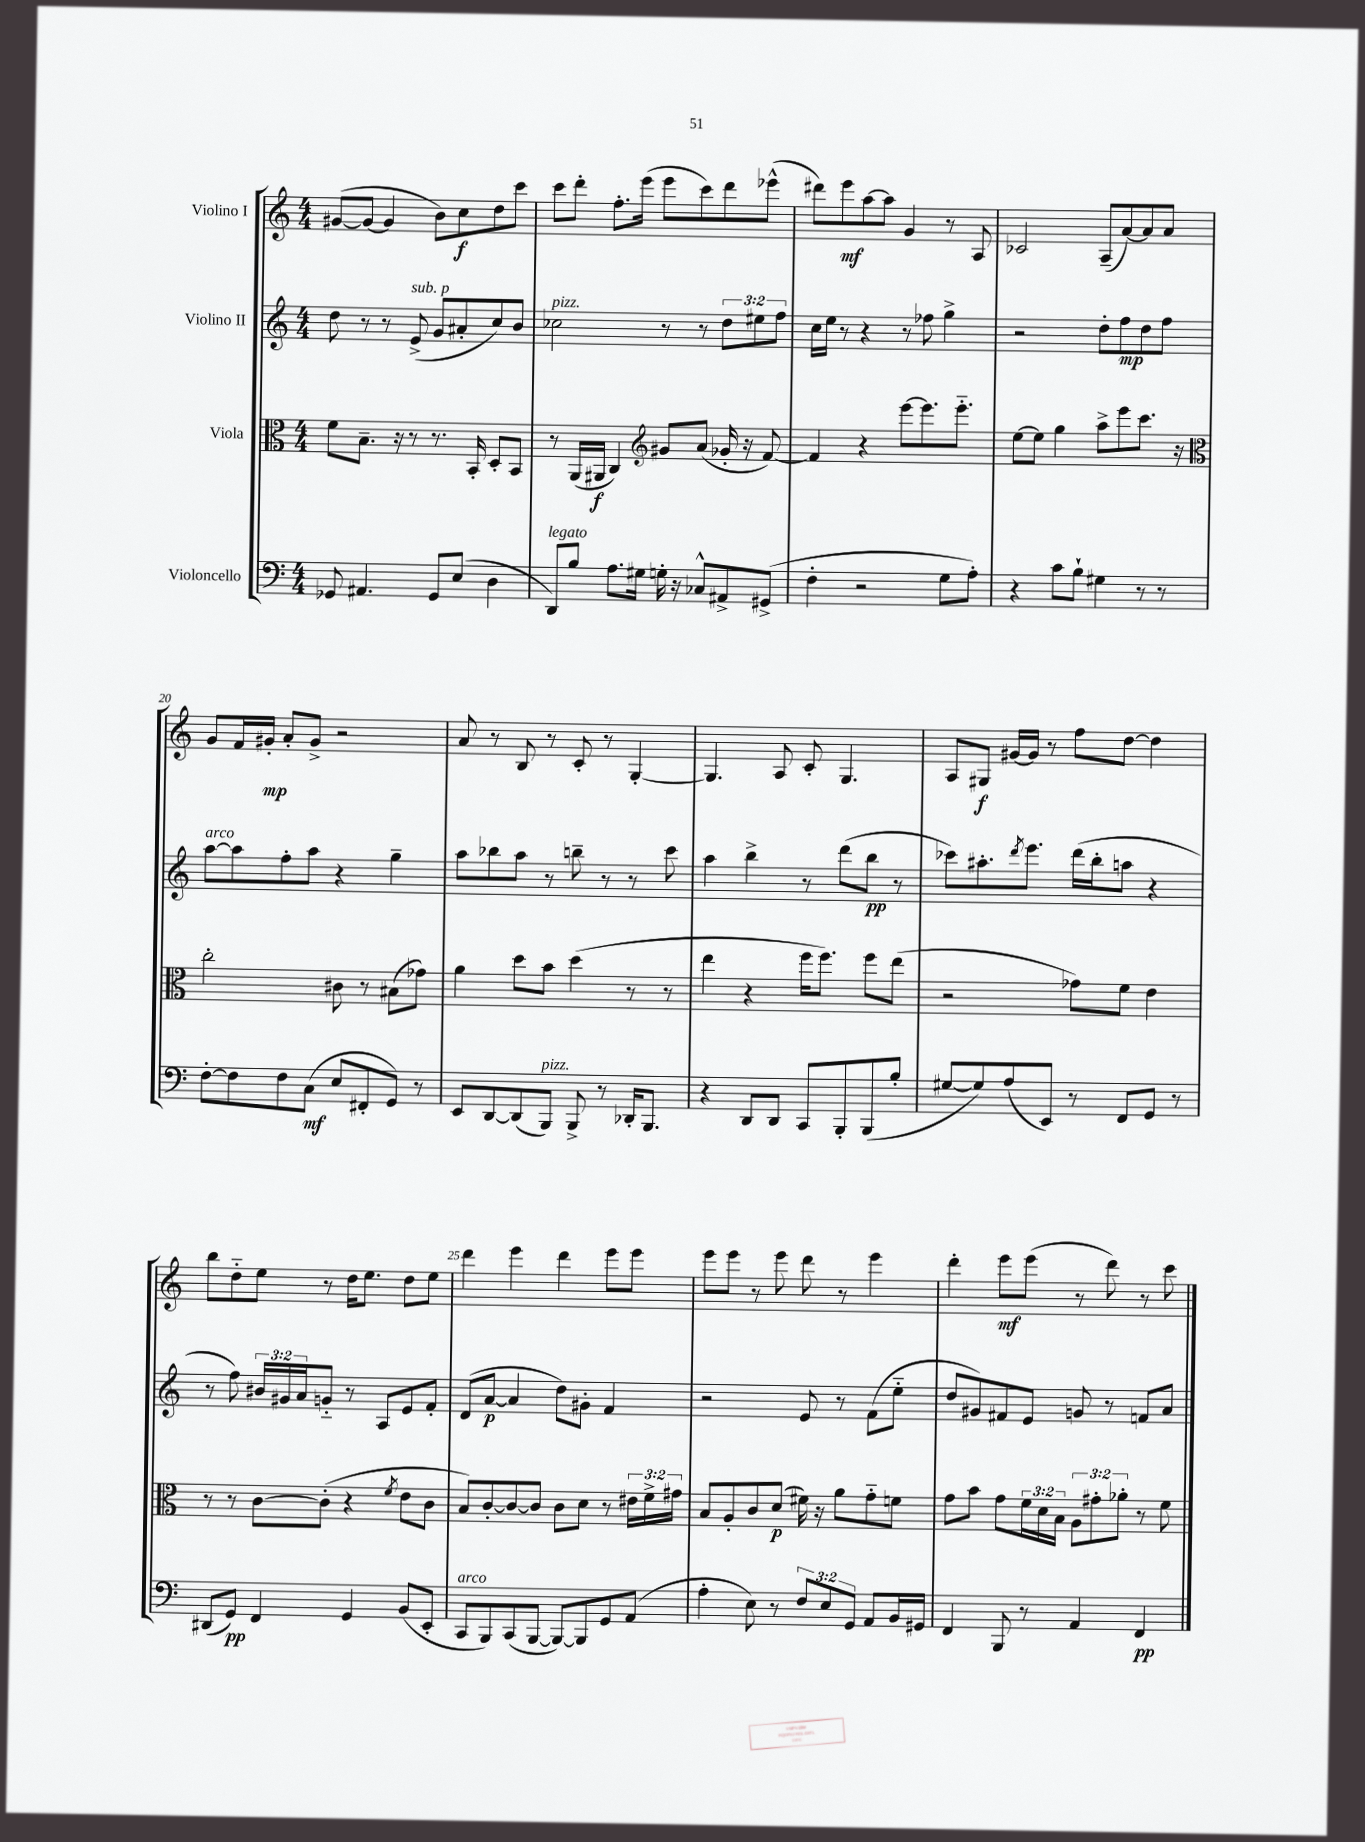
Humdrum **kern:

**kern	**kern	**kern	**kern
*staff4	*staff3	*staff2	*staff1
*clefF4	*clefC3	*clefG2	*clefG2
*k[]	*k[]	*k[]	*k[]
*M4/4	*M4/4	*M4/4	*M4/4
8GG-/	8f\L	8dd\	([8g#/L
4.AA#/	8.B~\J	8r	8g#/_J
.	.	8r	4g#/]
.	16r	.	.
.	8r	(8e^/	.
8GG-/L	8.r	8g/L	8b\L)
(8E/J	.	8a#'/	8cc\
.	16BB'/	.	.
4D\	8D'/L	8cc/)	8dd\
.	8BB/J	8b/J	8ccc\J
=	=	=	=
8DD/L)	8r	2cc-\	8ccc\L
8B/J	(16AA/LL	.	8ddd'\J
.	16AA#/JJ	.	.
8.A\L	4C/)	.	8.ff'\L
16G#\Jk	.	.	(16eee\Jk
*	*clefG2	*	*
16G'\	8g#/L	8r	8eee\L
16r	.	.	.
8C-^^/L	(8a/J	8r	8ccc\)
8AA#^/	16g-'/	12dd\L	8ddd\
.	16r	.	.
.	.	12ee#\	.
(8GG#^/J	[8f/)	.	(8eee-^^\J
.	.	12ff\J	.
=	=	=	=
4F'\	4f/]	16cc\LL	8ddd#\L)
.	.	16ee\JJ	.
.	.	8r	8eee\
2r	4r	4r	[8aa\
.	.	.	8aa\]J
.	[8eee\L	8r	4g/
.	8.eee\]	8ff-\	.
8G\L	.	4gg^\	8r
.	8.eee'~\J	.	.
8A'\J)	.	.	8A/
=	=	=	=
4r	[8ee\L	2r	2c-/
.	8ee\]J	.	.
8c\L	4gg\	.	.
8B`\J	.	.	.
4G#\	8aa^\L	8dd'\L	(8A~/L
.	8eee\	8ff\	[8a/)
8r	8.ccc\J	8dd\	8a/]
8r	.	8ff\J	8a/J
.	16r	.	.
=	=	=	=
*	*clefC3	*	*
[8F'\L	2cc'\	[8aa\L	8g/L
8F\]	.	8aa\]	16f/L
.	.	.	16g#'/JJ
8F\	.	8ff'\	8a'/L
(8C\J	.	8aa\J	8g#^/J
8E/L	8c#\	4r	2r
8FF#'/	8r	.	.
8GG/J)	(8B#\L	4gg~\	.
8r	8g-\J)	.	.
=	=	=	=
8EE/L	4a\	8aa\L	8a/
[8DD/	.	8bb-\	8r
(8DD/]	8dd\L	8aa\J	8B/
8BBB/J)	8b\J	8r	8r
8BBB^/	(4dd\	8bb~\	8c'/
8r	.	8r	8r
16DD-'/LK	8r	8r	[4G'/
8.BBB/J	.	.	.
.	8r	8ccc\	.
=	=	=	=
4r	4ee\	4aa\	4.G/]
8DD/L	4r	4bb^\	.
8DD/J	.	.	8A/
8CC/L	16ff\LK	8r	8c'/
.	8.ff\J)	.	.
8BBB'/	.	(8ddd\L	4.G/
(8BBB/	8ff\L	8bb\J	.
8B'/J	(8ee\J	8r	.
=	=	=	=
[8G#/L	2r	8ccc-\L)	8A/L
8G#/])	.	8.aa#'\	8G#/J
(8A/	.	.	[16g#/LL
.	.	8qddd/	.
.	.	8.eee\J	16g#/]JJ
8EE/J)	.	.	8r
8r	8g-\L)	(16ddd\LL	8ff\L
.	.	16bb'\J	.
8FF/L	8f\J	8aa\J	[8dd\J
8GG/J	4e\	4r	4dd\]
8r	.	.	.
=	=	=	=
(8DD#/L	8r	8r	8bb\L
8GG/J)	8r	8ff\)	8dd'~\
4FF/	[8c\L	24b#/LL	8ee\J
.	.	24g#/	.
.	.	24a/J	.
.	(8c'\]J	8g'~/J	8r
4GG/	4r	8r	16dd\LK
.	.	.	8.ee\J
.	.	8A/L	.
.	8qf/	.	.
(8BB/L	8e\L	8e/	8dd\L
8EE'/J	8c\J	8f'/J	8ee\J
=	=	=	=
8CC/L	8B/L)	(8d/L	4ddd\
8BBB/)	[8c'/	[8a/J	.
(8CC/	8c/_	4a/]	4eee\
[8BBB/J	8c/]J	.	.
8BBB/_L)	8c\L	8dd\L)	4ddd\
8BBB/]	8d\J	8g#'\J	.
8GG/	8r	4f/	8eee\L
(8AA/J	24e#\LL	.	8eee\J
.	24f^\	.	.
.	24g#\JJ	.	.
=	=	=	=
4A'\	8B/L	2r	8eee\L
.	8A'/	.	8eee\J
8E\)	8c/	.	8r
8r	(8d/J	.	8eee\
12F/L	16f#\)	8e/	8ddd\
.	16r	.	.
12E/	.	.	.
.	8a\L	8r	8r
12GG/J	.	.	.
8AA/L	8g'~\	(8f\L	4eee\
16BB/L	8f\J	8ee'~\J	.
16GG#/JJ	.	.	.
=	=	=	=
4FF/	8g\L	8dd/L	4ddd'\
.	8b\J	8g#/)	.
8BBB/	8g\L	8f#/	8eee\L
8r	24f\L	8e/J	(8eee\J
.	24d\	.	.
.	24B\JJ	.	.
4AA/	12A\L	8g/	8r
.	12g#'\	.	.
.	.	8r	8ddd\)
.	12a-'\J	.	.
4FF/	8r	8f/L	8r
.	8f\	8a/J	8ccc\
==	==	==	==
*-	*-	*-	*-
